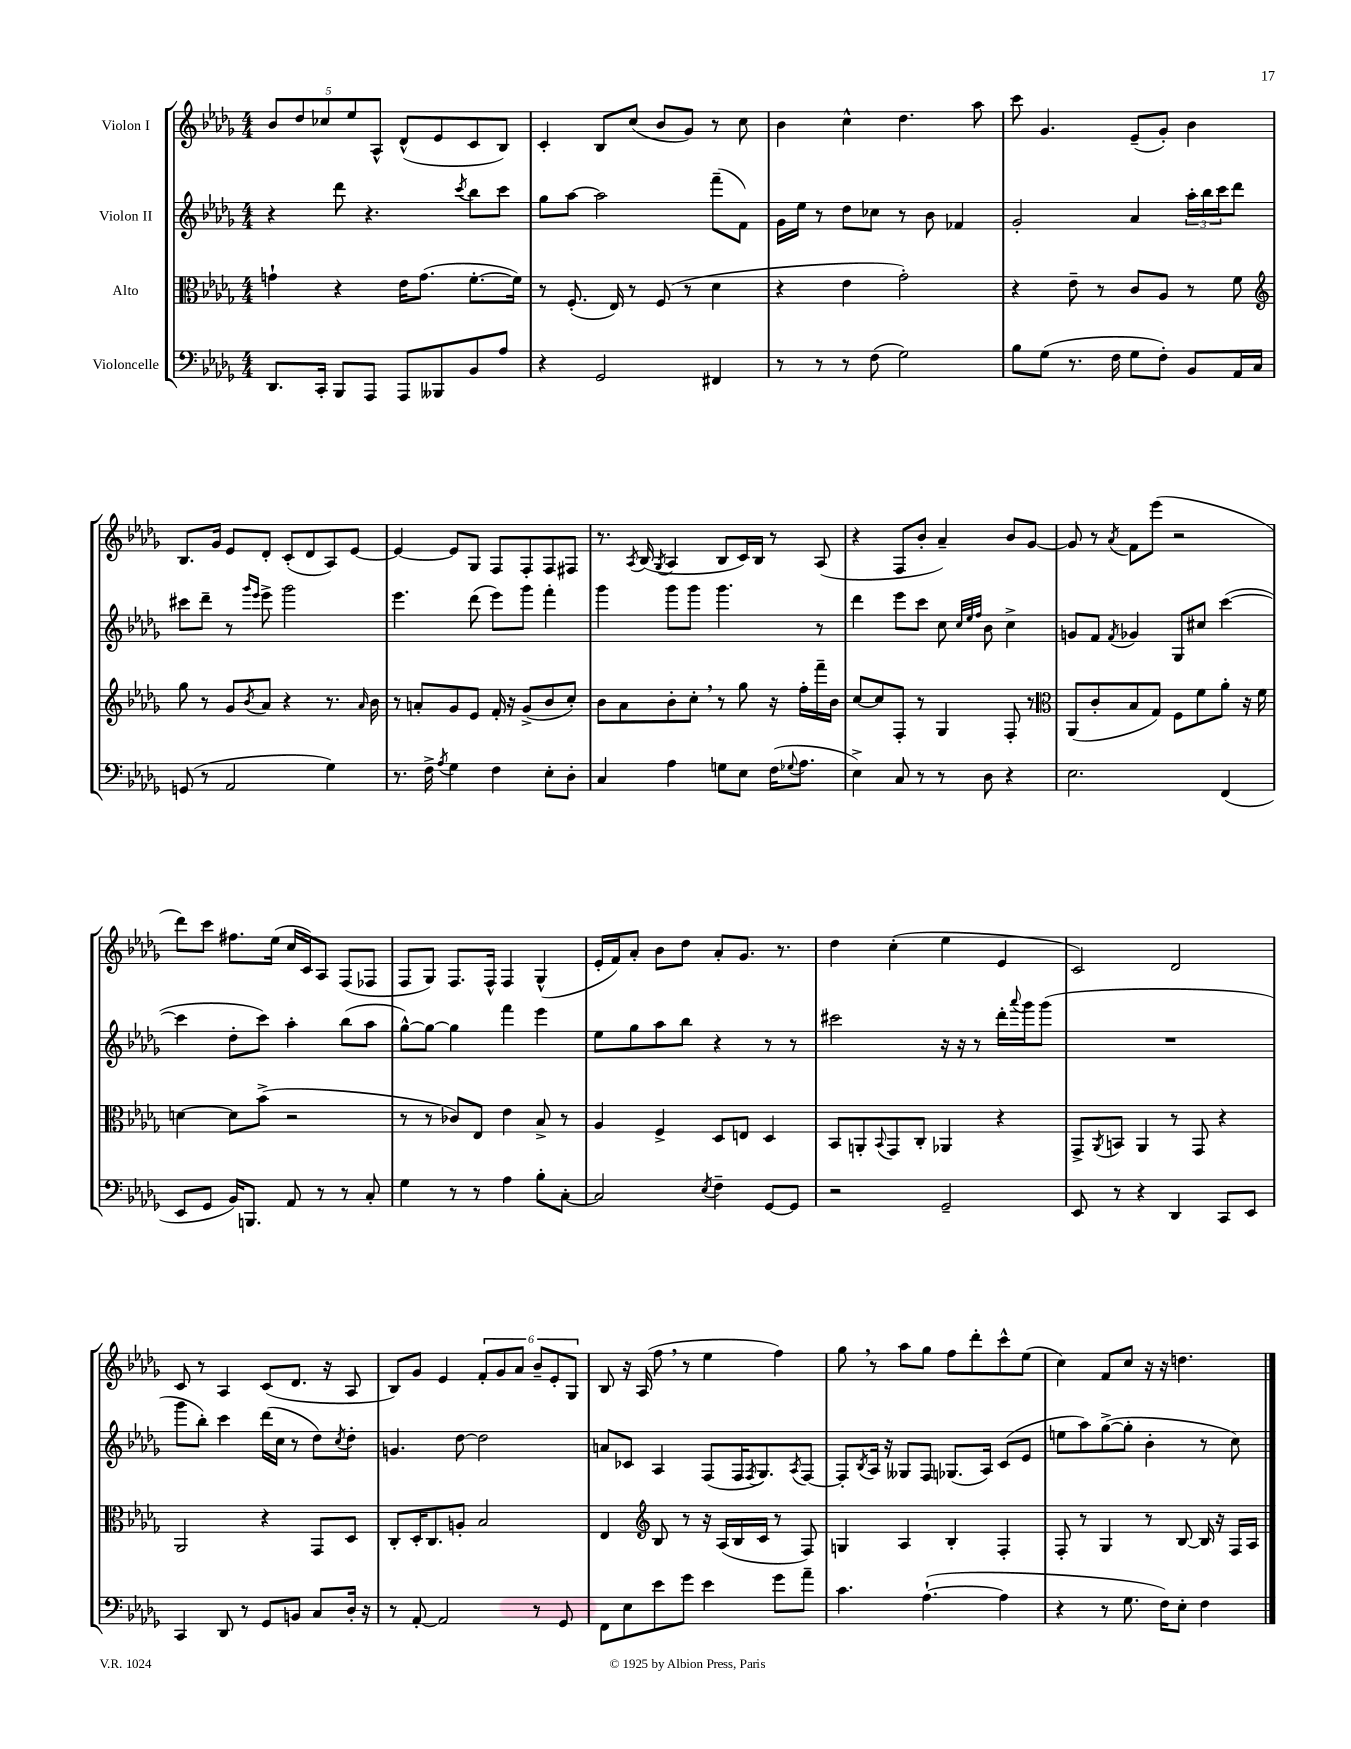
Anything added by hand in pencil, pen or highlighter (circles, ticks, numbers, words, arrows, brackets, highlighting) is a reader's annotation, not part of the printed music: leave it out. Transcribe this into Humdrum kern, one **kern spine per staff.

**kern	**kern	**kern	**kern
*staff4	*staff3	*staff2	*staff1
*clefF4	*clefC3	*clefG2	*clefG2
*k[b-e-a-d-g-]	*k[b-e-a-d-g-]	*k[b-e-a-d-g-]	*k[b-e-a-d-g-]
*M4/4	*M4/4	*M4/4	*M4/4
8.DD-	4g`	4r	10b-
.	.	.	10dd-
16CC'	.	.	.
.	.	.	10cc-
8BBB-	4r	8ddd-	.
.	.	.	10ee-
8AAA-	.	4.r	.
.	.	.	10A-^^
8AAA-	16e-	.	(8d-^^
.	(8.g	.	.
8BBB--	.	.	8e-
.	.	8qccc	.
8BB-	[8.f'	8bb-	8c
8A-	.	8ccc	8B-)
.	16f])	.	.
=	=	=	=
4r	8r	8gg-	4c'
.	(8.F'	[8aa-	.
2GG-	.	2aa-]	8B-
.	16E-)	.	.
.	8r	.	(8cc
.	(8F	.	8b-
.	8r	.	8g-)
4FF#	4d-	(8fff~	8r
.	.	8f)	8cc
=	=	=	=
8r	4r	16g-	4b-
.	.	16ee-	.
8r	.	8r	.
8r	4e-	8dd-	4cc^^
(8F	.	8cc-	.
2G-)	2g-')	8r	4.dd-
.	.	8b-	.
.	.	4f-	.
.	.	.	8aa-
=	=	=	=
8B-	4r	2g-'	8ccc
(8G-	.	.	4.g-
8.r	8e-~	.	.
.	8r	.	.
16F	.	.	.
8G-	8c	4a-	(8e-~
8F')	8A-	.	8g-')
8BB-	8r	24aa-'	4b-
.	.	24bb-	.
.	.	24ccc	.
16AA-	8f	8ddd-	.
16C	.	.	.
=	=	=	=
*	*clefG2	*	*
(8GG	8gg-	8ccc#	8.B-
8r	8r	8ddd-~	.
.	.	.	16g-
2AA-	8g-	8r	8e-
.	.	16qqggg-	.
.	8qb-	16qqeee-	.
.	8a-	8eee-^	8d-'
.	4r	2ggg-	(8c'
.	.	.	8d-
4G-)	8.r	.	8A-)
.	.	.	[8e-
.	16qqa-	.	.
.	16b-	.	.
=	=	=	=
8.r	8r	4.eee-	4e-_
.	8a'	.	.
16F^	.	.	.
8qA-	.	.	.
4G-	8g-	.	8e-]
.	8e-	(8ddd-	8G-
4F	16f'	8eee-)	8F
.	16r	.	.
.	(8g-^	8ggg-	8F'
8E-'	8b-	4fff'	8F
8D-'	8cc')	.	8F#
=	=	=	=
4C	8b-	4ggg-	8.r
.	8a-	.	.
.	.	.	8qA-
.	.	.	(16B-
.	.	.	8qG-
4A-	8b-'	8ggg-	4A-
.	8cc'	8ggg-	.
8G	8r	4.ggg-	8B-
8E-	8gg-	.	16c)
.	.	.	16B-
(16F	16r	.	8r
8qqG-	.	.	.
8.A-	16ff'	.	.
.	16fff~	8r	(8A-
.	16b-	.	.
=	=	=	=
4E-^)	[8cc	4ddd-	4r
.	8cc]	.	.
8C	8F'	8eee-	8F
8r	8r	8ccc	8b-'
8r	4G-	8cc	4a-~)
.	.	32qqcc	.
.	.	32qqee-	.
.	.	32qqff	.
8D-	.	8b-	.
4r	8F'	4cc^	8b-
.	8r	.	[8g-
=	=	=	=
*	*clefC3	*	*
2.E-	(8AA-	8g	8g-]
.	8c'	8f	8r
.	.	8qf	8qa-
.	8B-	4g-	8f
.	8G-)	.	(8eee-
.	8F	8G-	2r
.	8f	8cc#	.
(4FF	8a-'	([4ccc	.
.	16r	.	.
.	16f	.	.
=	=	=	=
8EE-	[4d	4ccc]	8ddd-)
8GG-	.	.	8ccc
16BB-)	8d]	8dd-'	8.ff#
8.BBB	.	.	.
.	(8b-^	8ccc)	.
.	.	.	(16ee-
8AA-	2r	4aa-'	16cc
.	.	.	16c)
8r	.	.	8A-
8r	.	(8bb-	(8F
8C'	.	8aa-	8F-
=	=	=	=
4G-	8r	[8gg-^^)	8F
.	8r	8gg-_	8G-)
8r	8c-)	4gg-]	8.F
8r	8E-	.	.
.	.	.	16F^^
4A-	4e-	4fff	4F
8B-'	8B-^	4eee-	(4G-^^
[8C'	8r	.	.
=	=	=	=
2C]	4A-	8ee-	16e-'
.	.	.	16f)
.	.	8gg-	8a-'
.	4F^	8aa-	8b-
.	.	8bb-	8dd-
8qE-	.	.	.
4F~	8D-	4r	8a-'
.	8E	.	8.g-
[8GG-	4D-	8r	.
.	.	.	8.r
8GG-]	.	8r	.
=	=	=	=
2r	8BB-	2ccc#	4dd-
.	8AA'	.	.
.	8qqBB-	.	.
.	8GG-	.	(4cc'
.	8C'	.	.
2GG-~	4AA-	16r	4ee-
.	.	16r	.
.	.	8r	.
.	4r	16ddd-'	4e-
.	.	8qqaaa-	.
.	.	16ggg-	.
.	.	(8ggg-	.
=	=	=	=
8EE-	8GG-^	1r	2c)
.	8qAA-	.	.
8r	8BB	.	.
4r	4AA-	.	.
4DD-	8r	.	2d-
.	8GG-	.	.
8CC	4r	.	.
8EE-	.	.	.
=	=	=	=
4CC	2AA-	8ggg-	8c
.	.	8bb-')	8r
8DD-	.	4ccc	4A-
8r	.	.	.
8GG-	4r	(16ddd-	(8c
.	.	16cc	.
8BB	.	8r	8.d-
8C	8GG-	8dd-)	.
.	.	.	16r
.	.	8qcc	.
16D-'	8D-	8dd-'	8A-
16r	.	.	.
=	=	=	=
8r	8C'	4.g	8B-)
[8AA-'	16D-'	.	8g-
.	8.C	.	.
2AA-]	.	.	4e-
.	8A'	[8dd-	.
.	2B-	2dd-]	12f'
.	.	.	12g-
.	.	.	12a-
8r	.	.	12b-~
.	.	.	12e-'
8GG-	.	.	.
.	.	.	12G-
=	=	=	=
8FF	4E-	8a	8B-
8E-	.	8c-	16r
.	.	.	(16A-
*	*clefG2	*	*
8e-	8B-	4A-	8ff
8g-	8r	.	8r
4e-	16r	(8F	4ee-
.	(16A-	.	.
.	16B-	16F	.
.	.	8qF	.
.	16c	8.G-)	.
8g-	8r	.	4ff)
.	.	8qA-	.
8a-~	8F)	[8F	.
=	=	=	=
4.c	4G	8F']	8gg-
.	.	8qB-	.
.	.	16A-	8r
.	.	16r	.
.	4A-	8G--	8aa-
([4.A-`	.	8F	8gg-
.	4B-'	(8.G-	8ff
.	.	.	8ddd-'
.	.	16A-)	.
4A-]	4F'	(8c	8ccc^^
.	.	8e-	(8ee-
=	=	=	=
4r	8F'	8ee	4cc)
.	8r	8aa-)	.
8r	4G-	([8gg-^	8f
8.G-	.	8gg-']	8cc
.	8r	4b-'	16r
16F)	.	.	16r
8E-'	[8B-	.	4.dd
4F	16B-]	8r	.
.	16r	.	.
.	16F	8cc)	.
.	16A-	.	.
==	==	==	==
*-	*-	*-	*-
